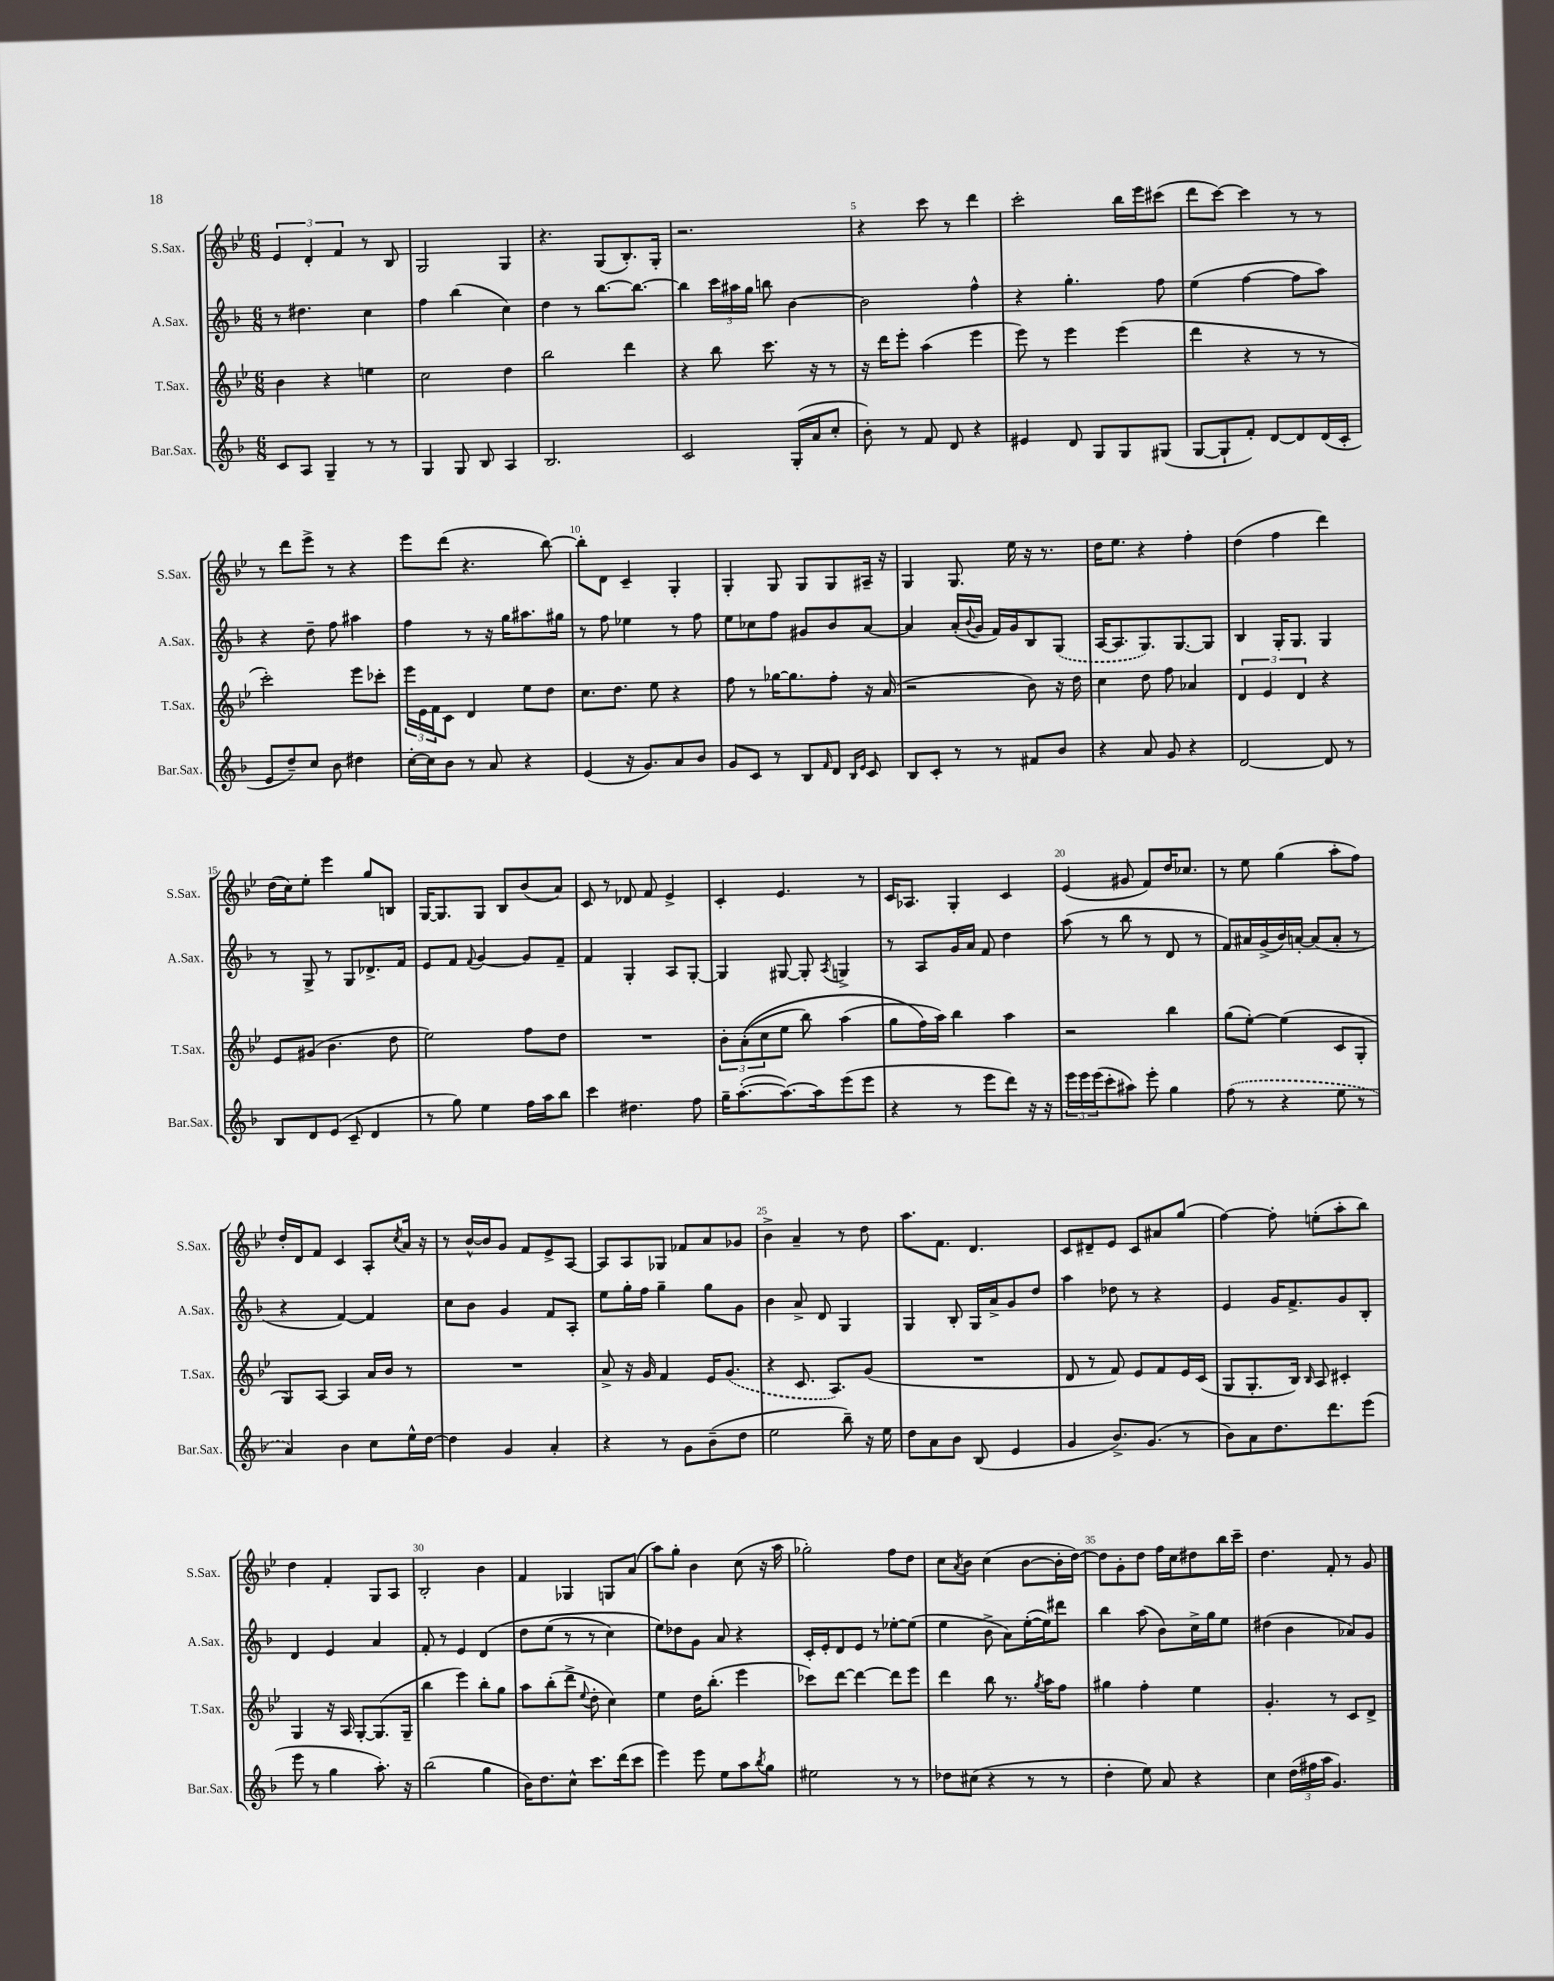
<<
\new StaffGroup <<
\new Staff = "s0" \with { instrumentName = "S.Sax." shortInstrumentName = "S.Sax." } {
    \clef treble \key bes \major \numericTimeSignature \time 6/8
    \tuplet 3/2 { ees'4 d'4-. f'4 } r8 bes8 |
    g2 g4 |
    r4. g8( bes8.-.) g16-. |
    r2. |
    r4 c'''8 r8 d'''4 |
    c'''2-. bes''16 ees'''16 cis'''8( |
    d'''8 c'''8~) c'''4 r8 r8 |
    r8 d'''8 ees'''8-> r8 r4 |
    ees'''8 d'''8( r4. bes''8~) |
    bes''8-. d'8 c'4-- g4-. |
    g4-. g8 g8 g8 ais16-- r16 |
    g4 g8. ees''16 r16 r8. |
    d''16 ees''8. r4 f''4-. |
    d''4( f''4 d'''4) |
    d''16( c''16) ees''8-. ees'''4 g''8 b8 |
    g16~ g8. g8 bes8 bes'8( a'8) |
    c'8 r8 des'8 f'8 ees'4-> |
    c'4-. ees'4. r8 |
    c'16 aes8. g4-. c'4 |
    ees'4( gis'8 f'8) d''16 ces''8. |
    r8 ees''8 g''4( a''8-. f''8) |
    d''16-. d'16 f'8 c'4 a8-. \acciaccatura { c''8 } a'16 r16 |
    r8 bes'16~-^ bes'16 g'8 f'8 ees'8-> a8~ |
    a8 a8 ges8 fes'8 a'8 ges'8 |
    bes'4-> a'4-- r8 d''8 |
    a''8. f'8. d'4. |
    c'8 dis'8-- ees'8 c'8 ais'8 g''8( |
    f''4~) f''8-. e''8-.( a''8-. bes''8) |
    d''4 f'4-. g8 a8 |
    bes2-. bes'4 |
    f'4 ges4 g8 a'8( |
    a''8) g''8-. bes'4 c''8( r16 a''16 |
    ges''2-.) f''8 d''8 |
    c''8 \acciaccatura { a'8 } bes'8 c''4( bes'8~ bes'16-. d''16~) |
    d''8 g'8-. d''8 f''16 c''16 dis''8 bes''16 c'''16-- |
    d''4. f'8-. r8 g'8 \bar "|." |
}
\new Staff = "s1" \with { instrumentName = "A.Sax." shortInstrumentName = "A.Sax." } {
    \clef treble \key f \major \numericTimeSignature \time 6/8
    r8 dis''4. c''4 |
    f''4 bes''4( c''4) |
    d''4 r8 bes''8.~ bes''8.~ |
    bes''4 \tuplet 3/2 { c'''16 ais''16 g''16 } b''8 bes'4~ |
    bes'2 f''4-^ |
    r4 g''4.-. f''8 |
    e''4( f''4~ f''8 a''8) |
    r4 d''8-- f''8 ais''4 |
    f''4 r8 r16 g''16 ais''8. gis''16 |
    r8 f''8 ees''4 r8 f''8 |
    e''8 ces''8 f''8 gis'8 bes'8 a'8~ |
    a'4 a'16-.( \appoggiatura { bes'8 } g'16 f'16) g'16 bes8 \once \slurDashed g8( |
    a16~ a8. g8.) g8.~ g8 |
    bes4 g16-. g8. g4 |
    r8 g8-> r8 g8 des'8.-> f'16 |
    e'8 f'8 \appoggiatura { f'8 } g'4~ g'8 f'8-- |
    f'4 g4-. a8 g8~-. |
    g4 gis8~ gis8-. \acciaccatura { a8 } g4-> |
    r8 a8 g'16 a'16 f'8 d''4 |
    a''8( r8 bes''8 r8 d'8 r8 |
    f'8) ais'16 g'16->( bes'16) a'16~-. a'8( a'8-. r8 |
    r4 f'4~) f'4 |
    c''8 bes'8 g'4 f'8 a8-. |
    e''8 g''16-. f''16 g''4-- g''8 g'8 |
    bes'4 a'8-> d'8 g4 |
    g4 bes8-. g16 a'16-> g'8 d''8 |
    a''4 des''8 r8 r4 |
    e'4 g'16 f'8.-> g'8 bes8-. |
    d'4 e'4 a'4 |
    f'8-. r8 e'4 d'4\( |
    d''8 e''8( r8 r8 c''4) |
    e''8\) des''8 g'8 a'8 r4 |
    c'16-. e'16-. d'8 e'8 r8 ees''8~-. ees''8( |
    e''4 bes'8-> a'8) e''16~-.( e''16) dis'''8 |
    bes''4 a''8( bes'8) c''16-> g''16 e''8 |
    dis''4( bes'4 aes'8) g'8 \bar "|." |
}
\new Staff = "s2" \with { instrumentName = "T.Sax." shortInstrumentName = "T.Sax." } {
    \clef treble \key bes \major \numericTimeSignature \time 6/8
    bes'4 r4 e''4 |
    c''2 d''4 |
    bes''2 d'''4 |
    r4 bes''8 c'''8. r16 r8 |
    r16 d'''16 ees'''8-. a''4( ees'''4 |
    ees'''8) r8 ees'''4 ees'''4( |
    d'''4 r4 r8 r8 |
    c'''2-.) ees'''8 ces'''8-. |
    \tuplet 3/2 { ees'''16 ees'16 f'16 } c'8 d'4 ees''8 d''8 |
    c''8. d''8. ees''8 r4 |
    f''8 r8 ges''16~ ges''8. f''8-. r16 a'16( |
    r2 bes'8) r16 d''16 |
    c''4 d''8 f''8 aes'4 |
    \tuplet 3/2 { d'4 ees'4 d'4 } r4 |
    ees'8 gis'8( bes'4. d''8 |
    ees''2) f''8 d''8 |
    R2. |
    \tuplet 3/2 { bes'8-. a'8-.(\( c''8 } ees''8 bes''8) a''4( |
    g''8 f''16\) a''16) bes''4 a''4 |
    r2 bes''4 |
    g''8( ees''8~-.) ees''4( c'8 g8-. |
    g8) a8~ a4 a'16 bes'16 r8 |
    R2. |
    a'8-> r16 g'16 f'4 ees'16 \once \slurDashed g'8.( |
    r4 c'8. a8.) g'8( |
    R2. |
    d'8 r8 f'8) ees'8 f'8 ees'16 c'16( |
    g8 g8.-. bes16) \grace { bes16 } a8 cis'4-. |
    g4 r16 a16 g8~-. g8.( g16-- |
    bes''4 ees'''4) bes''8-. g''8 |
    a''8 bes''8-.( d'''8-> \appoggiatura { ees''8 } d''8-. c''4) |
    ees''4 d''16 bes''8.-.( ees'''4 |
    ces'''8) d'''8~ d'''4~ d'''8 ees'''8 |
    d'''4 bes''8 r8. \acciaccatura { g''8 } a''16 f''8 |
    gis''4 f''4-. ees''4 |
    g'4.-. r8 c'8 d'8-> \bar "|." |
}
\new Staff = "s3" \with { instrumentName = "Bar.Sax." shortInstrumentName = "Bar.Sax." } {
    \clef treble \key f \major \numericTimeSignature \time 6/8
    c'8 a8 g4-- r8 r8 |
    g4 g8 bes8 a4 |
    bes2. |
    c'2 g16-.( a'16 c''8-. |
    bes'8-.) r8 f'8 d'8 r4 |
    eis'4 d'8 g8 g8 gis8( |
    g8~ g8-! f'8-.) d'8~ d'8 d'16( c'16-. |
    e'8 d''8--) c''8 bes'8 dis''4 |
    c''16~-. c''16 bes'8 r8 a'8 r4 |
    e'4( r16 g'8.) a'8 bes'8 |
    g'8 c'8 r8 bes8 \grace { f'16 } d'8 \grace { bes16 e'16 } c'8 |
    bes8 c'8-. r8 r8 fis'8 bes'8 |
    r4 a'8 g'8 r4 |
    d'2~ d'8 r8 |
    bes8 d'8 e'8( c'8-- d'4 |
    r8 g''8) e''4 f''16 a''16 bes''8 |
    c'''4 dis''4. f''8 |
    g''16-- a''8.~-.( a''8.~) a''16 e'''8( e'''8 |
    r4 r8 e'''8 d'''8) r16 r16 |
    \tuplet 3/2 { e'''16 e'''16 e'''16( } c'''8-. ais''8) e'''8-. g''4 |
    \once \slurDashed f''8( r8 r4 e''8 r8 |
    a'4) bes'4 c''8 e''16-^ d''16~ |
    d''4 g'4 a'4-. |
    r4 r8 g'8 bes'8--( d''8 |
    e''2 bes''8--) r16 e''16 |
    d''8 a'8 bes'8 bes8( e'4 |
    g'4 bes'8.->) g'8.( r8 |
    bes'8) a'8 d''8. d'''8. e'''8( |
    e'''8 r8 g''4 a''8.-.) r16 |
    bes''2( g''4 |
    bes'16) d''8. c''8-^ c'''8. d'''16( c'''8 |
    e'''4) e'''8 e''8 a''8 \acciaccatura { bes''8 } g''8 |
    eis''2 r8 r8 |
    des''8 cis''8( r4 r8 r8 |
    d''4-. e''8) a'8 r4 |
    c''4 \tuplet 3/2 { d''16( fis''16 a''16 } g'4.) \bar "|." |
}
>>
>>
\layout { \context { \Score \override BarNumber.break-visibility = ##(#f #t #t) barNumberVisibility = #(every-nth-bar-number-visible 5) } }
